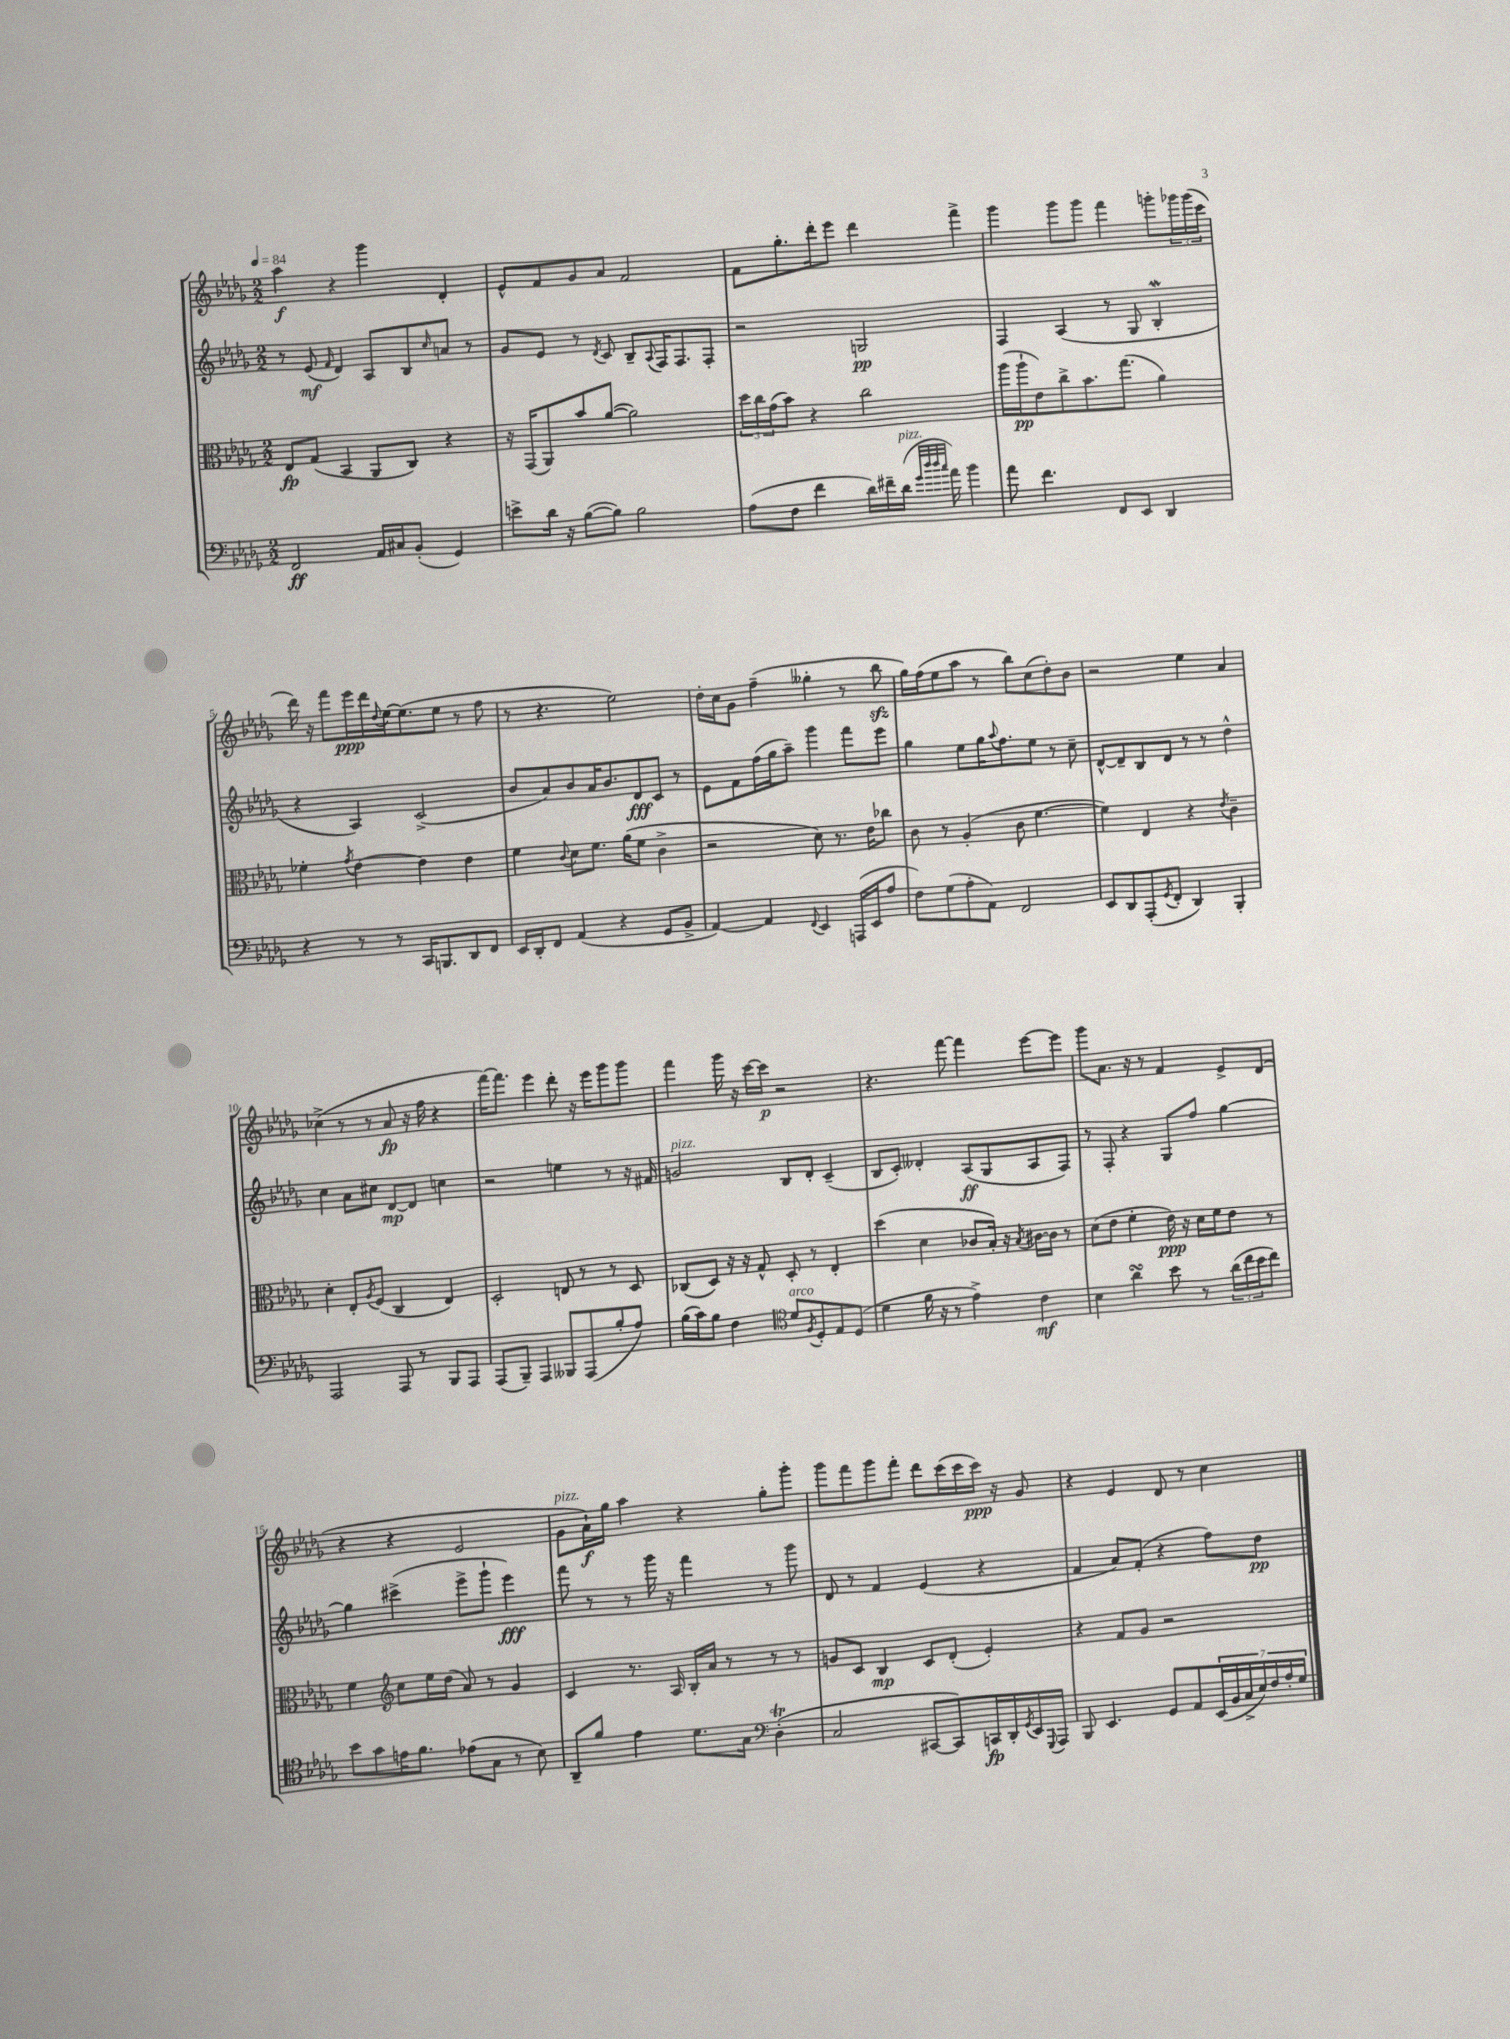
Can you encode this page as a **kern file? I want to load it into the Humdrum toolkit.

**kern	**kern	**kern	**kern
*staff4	*staff3	*staff2	*staff1
*clefF4	*clefC3	*clefG2	*clefG2
*k[b-e-a-d-g-]	*k[b-e-a-d-g-]	*k[b-e-a-d-g-]	*k[b-e-a-d-g-]
*M2/2	*M2/2	*M2/2	*M2/2
*MM84	*MM84	*MM84	*MM84
2FF	8E-	8r	4aa-
.	(8G-	(8e-	.
.	.	16qqf	.
.	4BB-	4d-)	4r
16AA-	8AA-	8A-	4ggg-
16C#	.	.	.
(8BB-'	8C)	8B-	.
.	.	16qqcc	.
4GG-)	4r	8a	4d-'
.	.	8r	.
=	=	=	=
8e^	16r	8g-	8e-^^
.	(16GG-	.	.
16d-	8AA-)	8e-	8f
16r	.	.	.
([8B-	8b-	8r	8g-
.	.	8qd-	.
8B-])	([8a-	8c	8a-
2B-	2a-])	8B-~	2f
.	.	8qqA-	.
.	.	16F	.
.	.	8.F	.
.	.	8F'	.
=	=	=	=
(8A-	24dd-	2r	8f
.	24cc	.	.
.	(24g-	.	.
8F	8b-)	.	8.gg-'
4f	4r	.	.
.	.	.	16ddd-'
.	.	.	8eee-
16d-)	2cc	2G	4ddd-
16f#~	.	.	.
(16d-	.	.	.
32qqg-	.	.	.
32qqdd-	.	.	.
32qqdd-	.	.	.
32qqcc	.	.	.
16a-)	.	.	.
4b-	.	.	4fff^
=	=	=	=
8a-	(16aa-	4F	4ggg-
.	16aa-`	.	.
4.f	8e-)	.	.
.	8cc^	(4A-	8ggg-
.	8.b-	.	8ggg-
8FF	.	8r	4fff
.	(8.gg-	.	.
8EE-	.	8G-	.
4DD-	4a-)	4B-'	8ggg'
.	.	.	24ggg-
.	.	.	(24ggg-
.	.	.	24ccc
=	=	=	=
4r	4f-'	4r	16ddd-)
.	.	.	16r
.	.	.	8fff
.	8qg-	.	.
8r	[4e-	4A-)	16eee-
.	.	.	16ddd-
.	.	.	8qqdd-
8r	.	.	[16ee-
.	.	.	(8.ee-]
16CC	4e-]	(2c^	.
8.BBB	.	.	.
.	.	.	8ee-
8DD-	4e-	.	8r
8FF	.	.	8ff
=	=	=	=
16EE-	4f	8b-	8r
16DD-'	.	.	.
8FF	.	8a-)	4.r
.	8qqc	.	.
(4AA-	8d-	8b-	.
.	8.f	16a-	.
.	.	8.b-	.
4r	.	.	2ee-)
.	(16a-	.	.
.	8f	8d-	.
8GG-	4c^	8c	.
8BB-^	.	8r	.
=	=	=	=
[4AA-)	2r	8e-	16dd-'
.	.	.	16cc
.	.	8f	8g-
4AA-]	.	(16ff	(4ff~
.	.	16gg-	.
.	.	8aa-~)	.
8qqFF	.	.	.
4EE-	8d-)	4ggg-	4gg--'
.	8.r	.	.
(16AAA	.	8fff	8r
16EE-	16e-	.	.
8A-	8cc-	8eee-	8bb-
=	=	=	=
8F)	8c	4gg-	16gg-)
.	.	.	(16ff
(8G-	8r	.	8ee-
8A-'	(4A-'	8ee-	8aa-
8AA-)	.	16gg-	8r
.	.	8qqaa-	.
.	.	8.ff	.
2FF	8c	.	8bb-)
.	[4.f	8ee-	(8cc
.	.	8r	8dd-')
.	.	8cc~	8b-
=	=	=	=
8EE-	4f])	[8d-^^	2r
8DD-	.	8d-~]	.
(8AAA-'	4E-	8B-	.
8qGG-	.	.	.
8FF'	.	8d-	.
4DD-)	4r	8r	4ee-
.	.	8r	.
.	8qe-	.	.
4BBB-'	4c~	4dd-^^	4a-
=	=	=	=
2AAA-	4d-'	4cc	(4cc-^
.	8E-'	8a-	8r
.	8qA-	.	.
.	(8F	8cc#	8r
8AAA-	4C	[8d-	8a-
8r	.	8d-]	16r
.	.	.	16ff
8BBB-	4E-)	4cc	4r
8AAA-	.	.	.
=	=	=	=
(8AAA-	2D-'	2r	[16fff)
.	.	.	8.fff]
8BBB-~)	.	.	.
4AAA-	.	.	4eee-
8BBB--	8E	4ee	8ddd-'
(8AAA-	8r	.	16r
.	.	.	16eee-
8B-'	8r	8r	8ggg-
8A-)	8D-	16r	8ggg-
.	.	16f#	.
=	=	=	=
(16B-	(8C-	2g	4fff
16c)	.	.	.
8B-	8D-)	.	.
4F	16r	.	16ggg-
.	16r	.	16r
.	8G-^^	.	[16ccc
.	.	.	16ccc]
*clefC4	*	*	*
8d-	8D-'	8B-	2r
8qF	.	.	.
8D-'	8r	8d-'	.
8E-	4E-'	(4c~	.
(8D-	.	.	.
=	=	=	=
4d-	(4dd-	8B-	4.r
.	.	8c')	.
16f	4d-	4d--'	.
16r	.	.	.
8r	.	.	[8fff
4e-^)	8c-	(8A-	4fff]
.	16B-')	8G-	.
.	16r	.	.
.	8qB-	.	.
4c	[16c#	8A-	[8eee-
.	16c#]	.	.
.	8r	8F)	8eee-]
=	=	=	=
4B-	(8d-	8r	8ggg-
.	8e-	8F'	8.a-
4a-	4f'	4r	.
.	.	.	16r
.	.	.	8r
8b-	16e-)	8G-	4f
.	16r	.	.
8r	16d-	8ff	.
.	16f	.	.
(24a-	8e-	[4gg-	8e-^
24cc	.	.	.
24b-	.	.	.
8cc)	8r	.	(8d-
=	=	=	=
8b-	4f	4gg-]	4r
8g-	.	.	.
*	*clefG2	*	*
16e	8cc	(4ccc#^	4r
8.f	.	.	.
.	16ee-	.	.
.	(16dd-	.	.
(8e-	8a-)	8eee-^	2e-
8G-	8r	8ggg-`	.
8r	4g-	4eee-)	.
8B-)	.	.	.
=	=	=	=
8AA-~	4c	8fff	8g-
8f	.	8r	16a-`)
.	.	.	16gg-
4e-	8.r	8r	4aa-
.	.	16ggg-	.
.	16A-	16r	.
8.d-	16B-'	4fff	4r
.	16a-	.	.
.	8r	.	.
16G-	.	.	.
*clefF4	*	*	*
(4D-'	8r	8r	8gg-'
.	8r	8ggg-	8ggg-'
=	=	=	=
2C	8g	8d-	8ggg-
.	8c	8r	8fff
.	4B-	4f	8ggg-
.	.	.	8fff'
[8CC#	8c	(4e-	8ddd-
8CC#])	(8d-'	.	(16ccc
.	.	.	16ccc
16CC	4e-')	4r	16ccc)
16DD-'	.	.	16r
8qGG-	.	.	.
16EE-	.	.	8g-
8qqGGG-	.	.	.
16AAA-	.	.	.
=	=	=	=
8BBB-	4r	4f	4r
4.EE-	.	.	.
.	8f	8a-)	4e-
.	8g-	(8f'	.
8GG-	2r	4r	8d-
8AA-	.	.	8r
(28EE-	.	8ff)	4cc
28BB-	.	.	.
28C^	.	.	.
28E-)	.	.	.
.	.	8dd-	.
28F	.	.	.
28A-'	.	.	.
28G-	.	.	.
==	==	==	==
*-	*-	*-	*-
